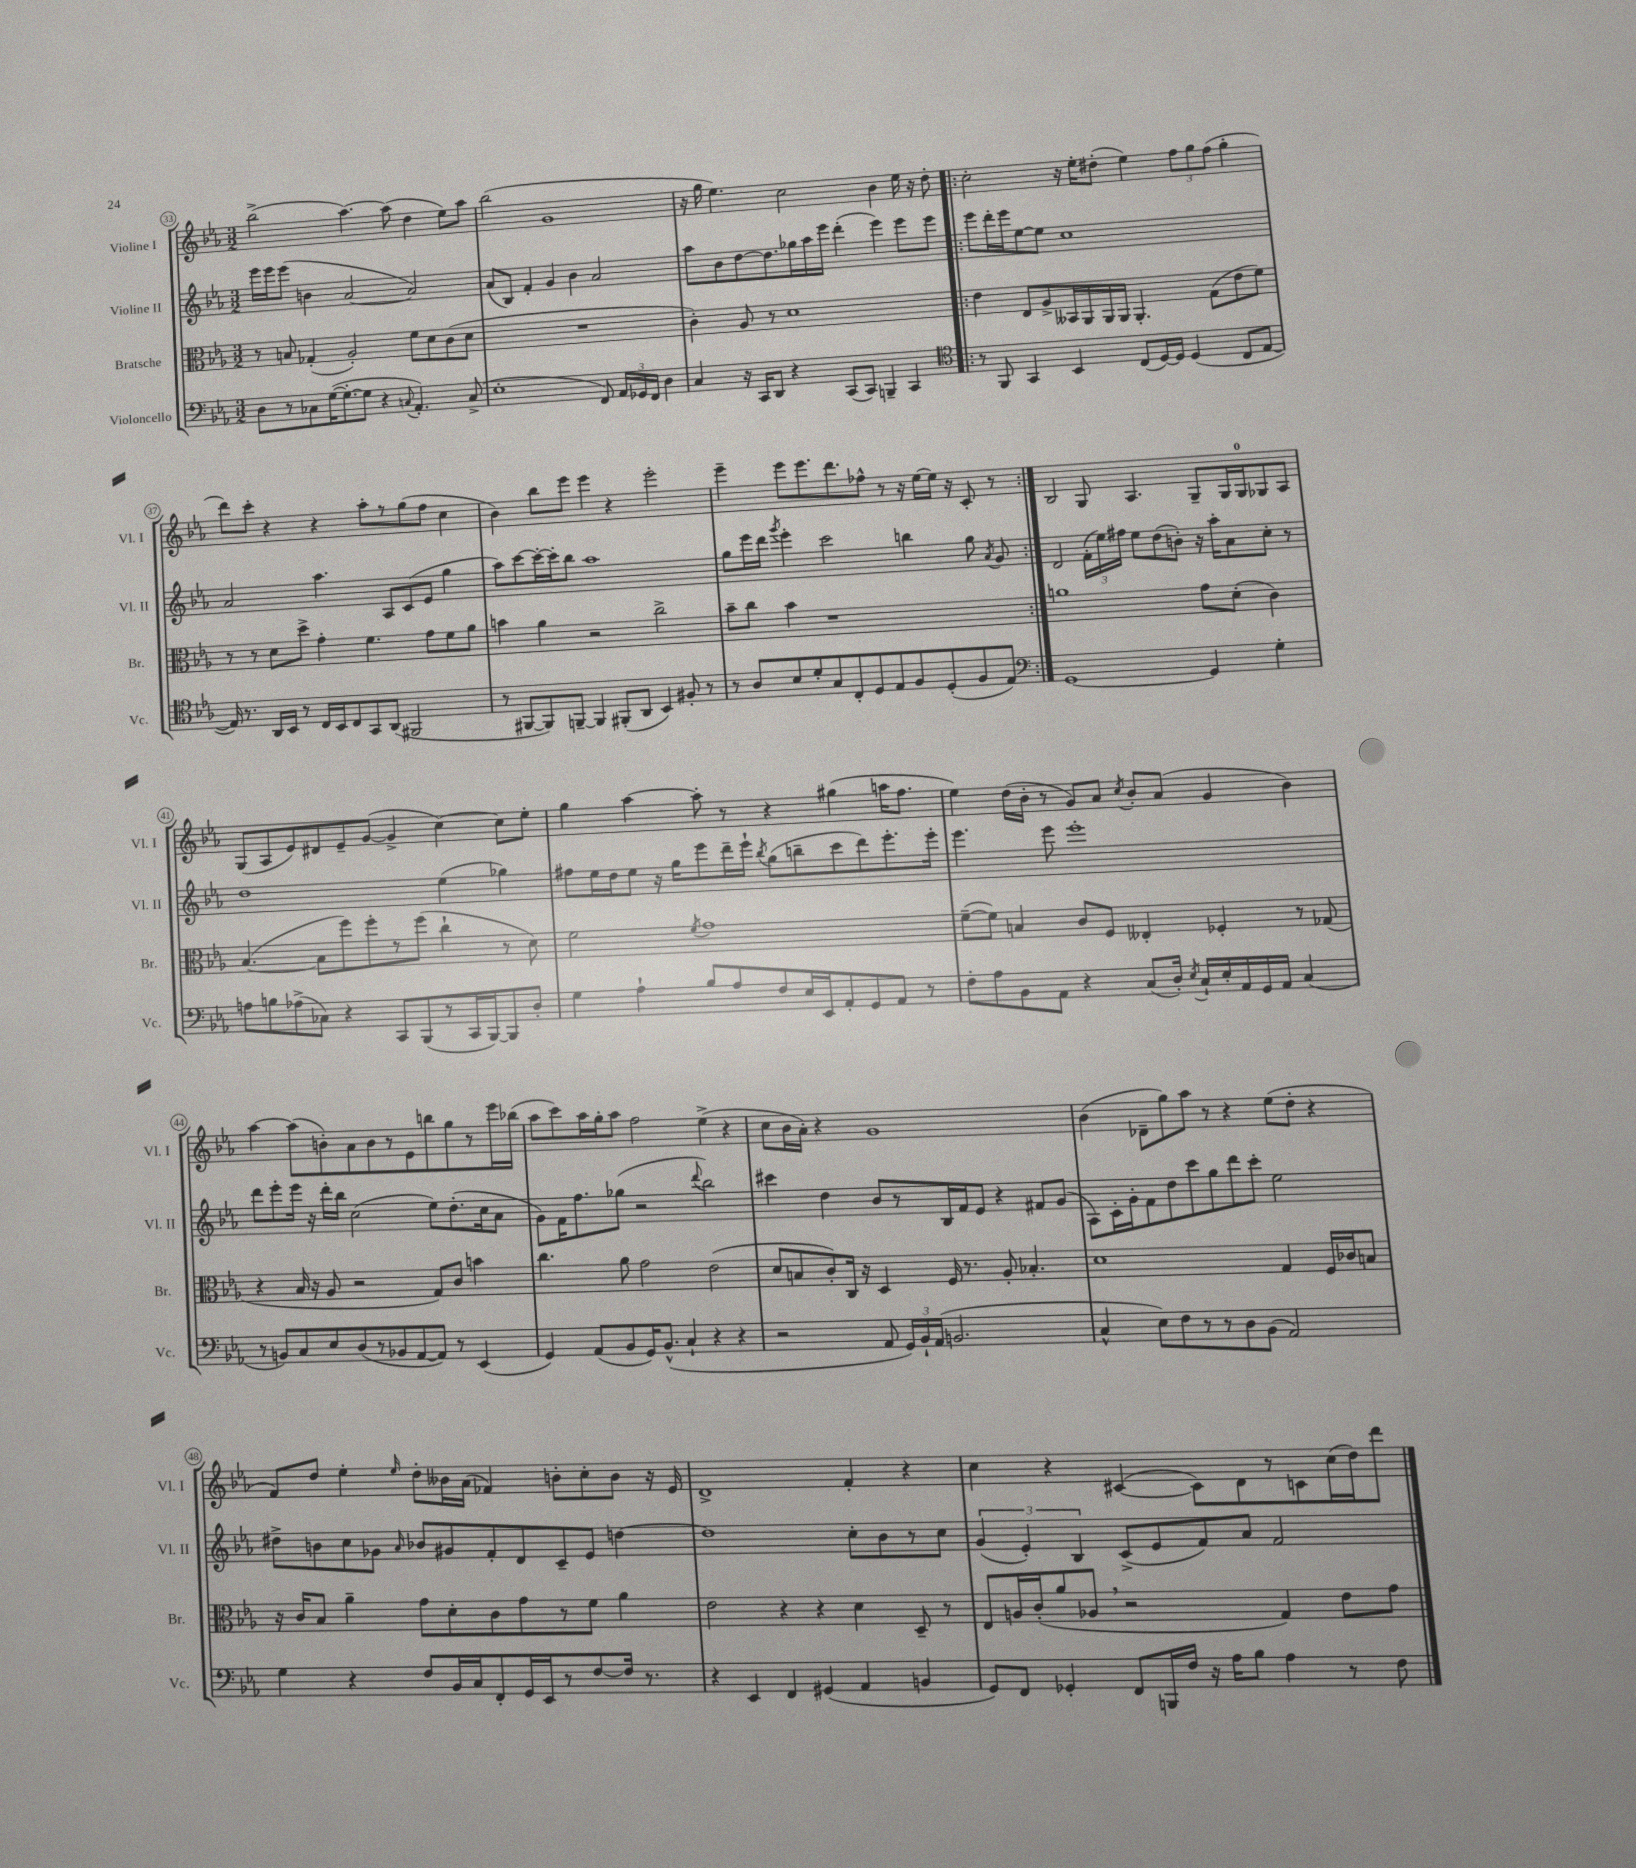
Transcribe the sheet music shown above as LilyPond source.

<<
\new StaffGroup <<
\new Staff = "s0" \with { instrumentName = "Violine I" shortInstrumentName = "Vl. I" } {
    \clef treble \key ees \major \numericTimeSignature \time 3/2
    \autoBeamOff bes''2->( aes''4.~) aes''8( d''4 ees''8[) aes''8] |
    bes''2( g'1 |
    r16 g''16 ees''4.) c''2 bes'4 ees''16 r16 d''8-. |
    \repeat volta 2 { c''2-. r16 ees''16[-. dis''8]-.( ees''4) \tuplet 3/2 { f''8[ g''8 f''8]( } g''4-. |
    d'''8[) c'''8]-. r4 r4 aes''8[-. r8 g''8( f''8] c''4 |
    bes'4) bes''8[ ees'''8] ees'''4 r4 ees'''2-. |
    ees'''4-- ees'''8[ ees'''8. d'''8. fes''8]-^ r8 r16 ees''16[~ ees''16] r16 c'8-. r8 | }
    bes2 g8 aes4. g8[-- g16 g16-0 ges8 aes8] |
    g8[( aes8 ees'8) dis'8 ees'8-- g'8]~( g'4-> c''4~) c''8[ ees''8]-. |
    g''4 aes''4~ aes''8-. r8 r4 gis''4( a''16[ f''8.] |
    ees''4) d''16[( bes'16]-. r8 g'8[) aes'8] \acciaccatura { c''8 } bes'8[-. aes'8]( g'4 bes'4) |
    aes''4~ aes''8[( b'8-.) aes'8 b'8 r8 ees'8 b''8 g''8 r8 ees'''16 bes''16]( |
    aes''8[ c'''8) aes''16 g''16-. aes''8] f''2 ees''4->( r4 |
    c''8[ bes'16 aes'16]-.) r4 g'1 |
    bes'4( des'8[-- g''8) aes''8] r8 r4 ees''8[( d''8]-. r4 |
    f'8[) d''8] ees''4-. \grace { ees''16 } d''8[-. beses'16 aes'16]( fes'4) b'8[-. c''8-. b'8] r16 ees'16 |
    d'1-> f'4-. r4 |
    c''4 r4 cis'4~( cis'8[) d'8 r8 c'8 c''16( d''16) d'''8] \bar "|." |
}
\new Staff = "s1" \with { instrumentName = "Violine II" shortInstrumentName = "Vl. II" } {
    \clef treble \key ees \major \numericTimeSignature \time 3/2
    \autoBeamOff ees'''16[ ees'''16 ees'''8]( b'4 aes'2~ aes'2) |
    aes'8[( bes8]) f'4-. g'4 bes'4 aes'2 |
    aes''8[ bes'8 d''8~ d''8. ges''16 aes''16 ees'''16] d'''4-.( ees'''4) ees'''8[ ees'''8] |
    \repeat volta 2 { ees'''8[ d'''16-. ees'''16 ees''8~ ees''8] c''1 |
    aes'2 aes''4. aes8[ c'8( ees'8] g''4 |
    aes''8[) c'''8~ c'''16~-. c'''16-. bes''8] aes''1 |
    g''8[ ees'''16 d'''16] \acciaccatura { g'''8 } ees'''4-. c'''2 b''4 g''8 \acciaccatura { aes'8 } g'8 | }
    d'2 \tuplet 3/2 { f'16[-.( ees''16) fis''16] } ees''8[ d''8( b'8]-.) r16 aes''16[-. aes'8 c''8]-. r8 |
    d''1 ees''4( ges''4) |
    fis''8[ ees''16 d''16 ees''8] r16 g''16[ ees'''8 d'''16-- ees'''16]-! \acciaccatura { bes''8 } g''8[( b''8-- c'''8 d'''8) ees'''8.-. ees'''16]-. |
    ees'''4. ees'''8 ees'''1-. |
    d'''8[ ees'''8-. ees'''16] r16 d'''16[-. bes''16] c''2( ees''8[) d''8.-.( c''16 aes'8] |
    g'8[) f'16 f''8. ges''8]( r2 \appoggiatura { d'''8 } bes''2) |
    cis'''4 d''4 bes'8[ r8 bes16 f'16 ees'8] r4 fis'8[ g'8]( |
    aes8[) c'16-. g'16-. f'8 d''8 c'''8 g''8 d'''8 c'''8]-. ees''2 |
    dis''8[-> b'8 c''8 ges'8] \grace { aes'16 } bes'8[ gis'8 f'8-. d'8 c'8-- ees'8] d''4~ |
    d''1 c''8[-. bes'8 r8 c''8] |
    \tuplet 3/2 { g'4( ees'4-.) bes4 } c'8[->( ees'8 f'8) aes'8] f'2 \bar "|." |
}
\new Staff = "s2" \with { instrumentName = "Bratsche" shortInstrumentName = "Br." } {
    \clef alto \key ees \major \numericTimeSignature \time 3/2
    \autoBeamOff r8 b8 ges4-.( aes2-.) f'8[ d'8 c'8( d'8] |
    R1. |
    c'4-.) aes8 r8 d'1 |
    \repeat volta 2 { ees'4 ees8[ aes8-> beses,16 aes,16 aes,16 aes,16] aes,4.-. g8[( ees'8 f'8]) |
    r8 r8 d'8[ d''8]-> g'4-. f'4. g'8[ f'8 aes'8] |
    b'4 aes'4 r2 c''2-> |
    bes'8[-- c''8] bes'4 r1 | }
    a'1 g'8[ d'8]-.( c'4) |
    bes4.~( bes8[ f''8) f''8-. r8 f''8]( c''4-! r8 d'8) |
    f'2 \acciaccatura { f'8 } g'1 |
    f'8[~--( f'8]) b4 c'8[ f8] eeses4-. fes4-. r8 ges8( |
    r4 bes16 r16 aes8 r2 g8[) c'8] b'4 |
    c''4. aes'8 g'2 ees'2( |
    d'8[ b8 c'8-.) c16] r16 d4 f16 r8. aes8-. bes4.-. |
    d'1 g4 f16[ ces'16 b8] |
    r16 c'16[ bes8] aes'4-- g'8[ d'8-. c'8 g'8 r8 f'8] aes'4 |
    ees'2 r4 r4 d'4 d8-- r8 |
    ees8[ a16 c'16-.( aes'8 aes8] \breathe r2 g4) ees'8[ g'8] \bar "|." |
}
\new Staff = "s3" \with { instrumentName = "Violoncello" shortInstrumentName = "Vc." } {
    \clef bass \key ees \major \numericTimeSignature \time 3/2
    \autoBeamOff d8[ r8 ces8 g16~( g8.~-. g8] r4 \appoggiatura { c8 } aes,4.-.) c8->( |
    ees1-. f,8) \tuplet 3/2 { aes,16[ ges,16 f,16] } d4 |
    c4 r16 c,16[ d,8] r4 c,8[( c,8]) b,,4-- c,4 |
    \repeat volta 2 { \clef tenor r8 f,8 g,4 bes,4 c8[( d16~) d16] d4( c8[ ees8]~ |
    ees16) r8. aes,16[ bes,16] r8 c16[ bes,16 c8 g,8 aes,8]( fis,2 |
    r8 fis,8[~ fis,8) f,8]~-- f,4 fis,8[-.( aes,8] bes,4) fis8-. r8 |
    r8 aes8[ bes8 d'8-. g8 c8-. d8 ees8 f8 d8-.( f8 ees8]) | }
    \clef bass g,1~ g,4 g4-. |
    a8[ b8 aes8->( ces8]) r4 c,8[ bes,,8( r8 c,16 bes,,16~) bes,,8 d8]-. |
    g4 aes4-! bes8[ aes8 f8 ees16 ees,16 aes,8-. g,8 aes,8] r8 |
    f8[-. aes8 bes,8 aes,8] r4 c8[( d16]-.) \acciaccatura { ees8 } c16[-! ees16-. aes,16 g,16 aes,16] c4( |
    r8 b,8[) c8 ees8 d8( r8 bes,8 aes,8~ aes,8]) r8 ees,4( |
    g,4) aes,8[( bes,8 g,16) bes,8.]-^( c4-! r4 r4 |
    r2 aes,8 \tuplet 3/2 { g,16[) bes,16-! aes,16]( } b,2. |
    c4-^ ees8[) f8 r8 r8 d8 bes,8]( aes,2) |
    g4 r4 f8[ bes,16 c16 f,8-. g,16 ees,16 r8 f8~ f16] r8. |
    r4 ees,4 f,4 gis,4( aes,4 b,4 |
    g,8[) f,8] ges,4-. f,8[ b,,16 f16] r16 aes16[ bes8] aes4 r8 f8 \bar "|." |
}
>>
>>
\layout { \context { \Score currentBarNumber = #33 \override BarNumber.stencil = #(make-stencil-circler 0.1 0.3 ly:text-interface::print) } }
